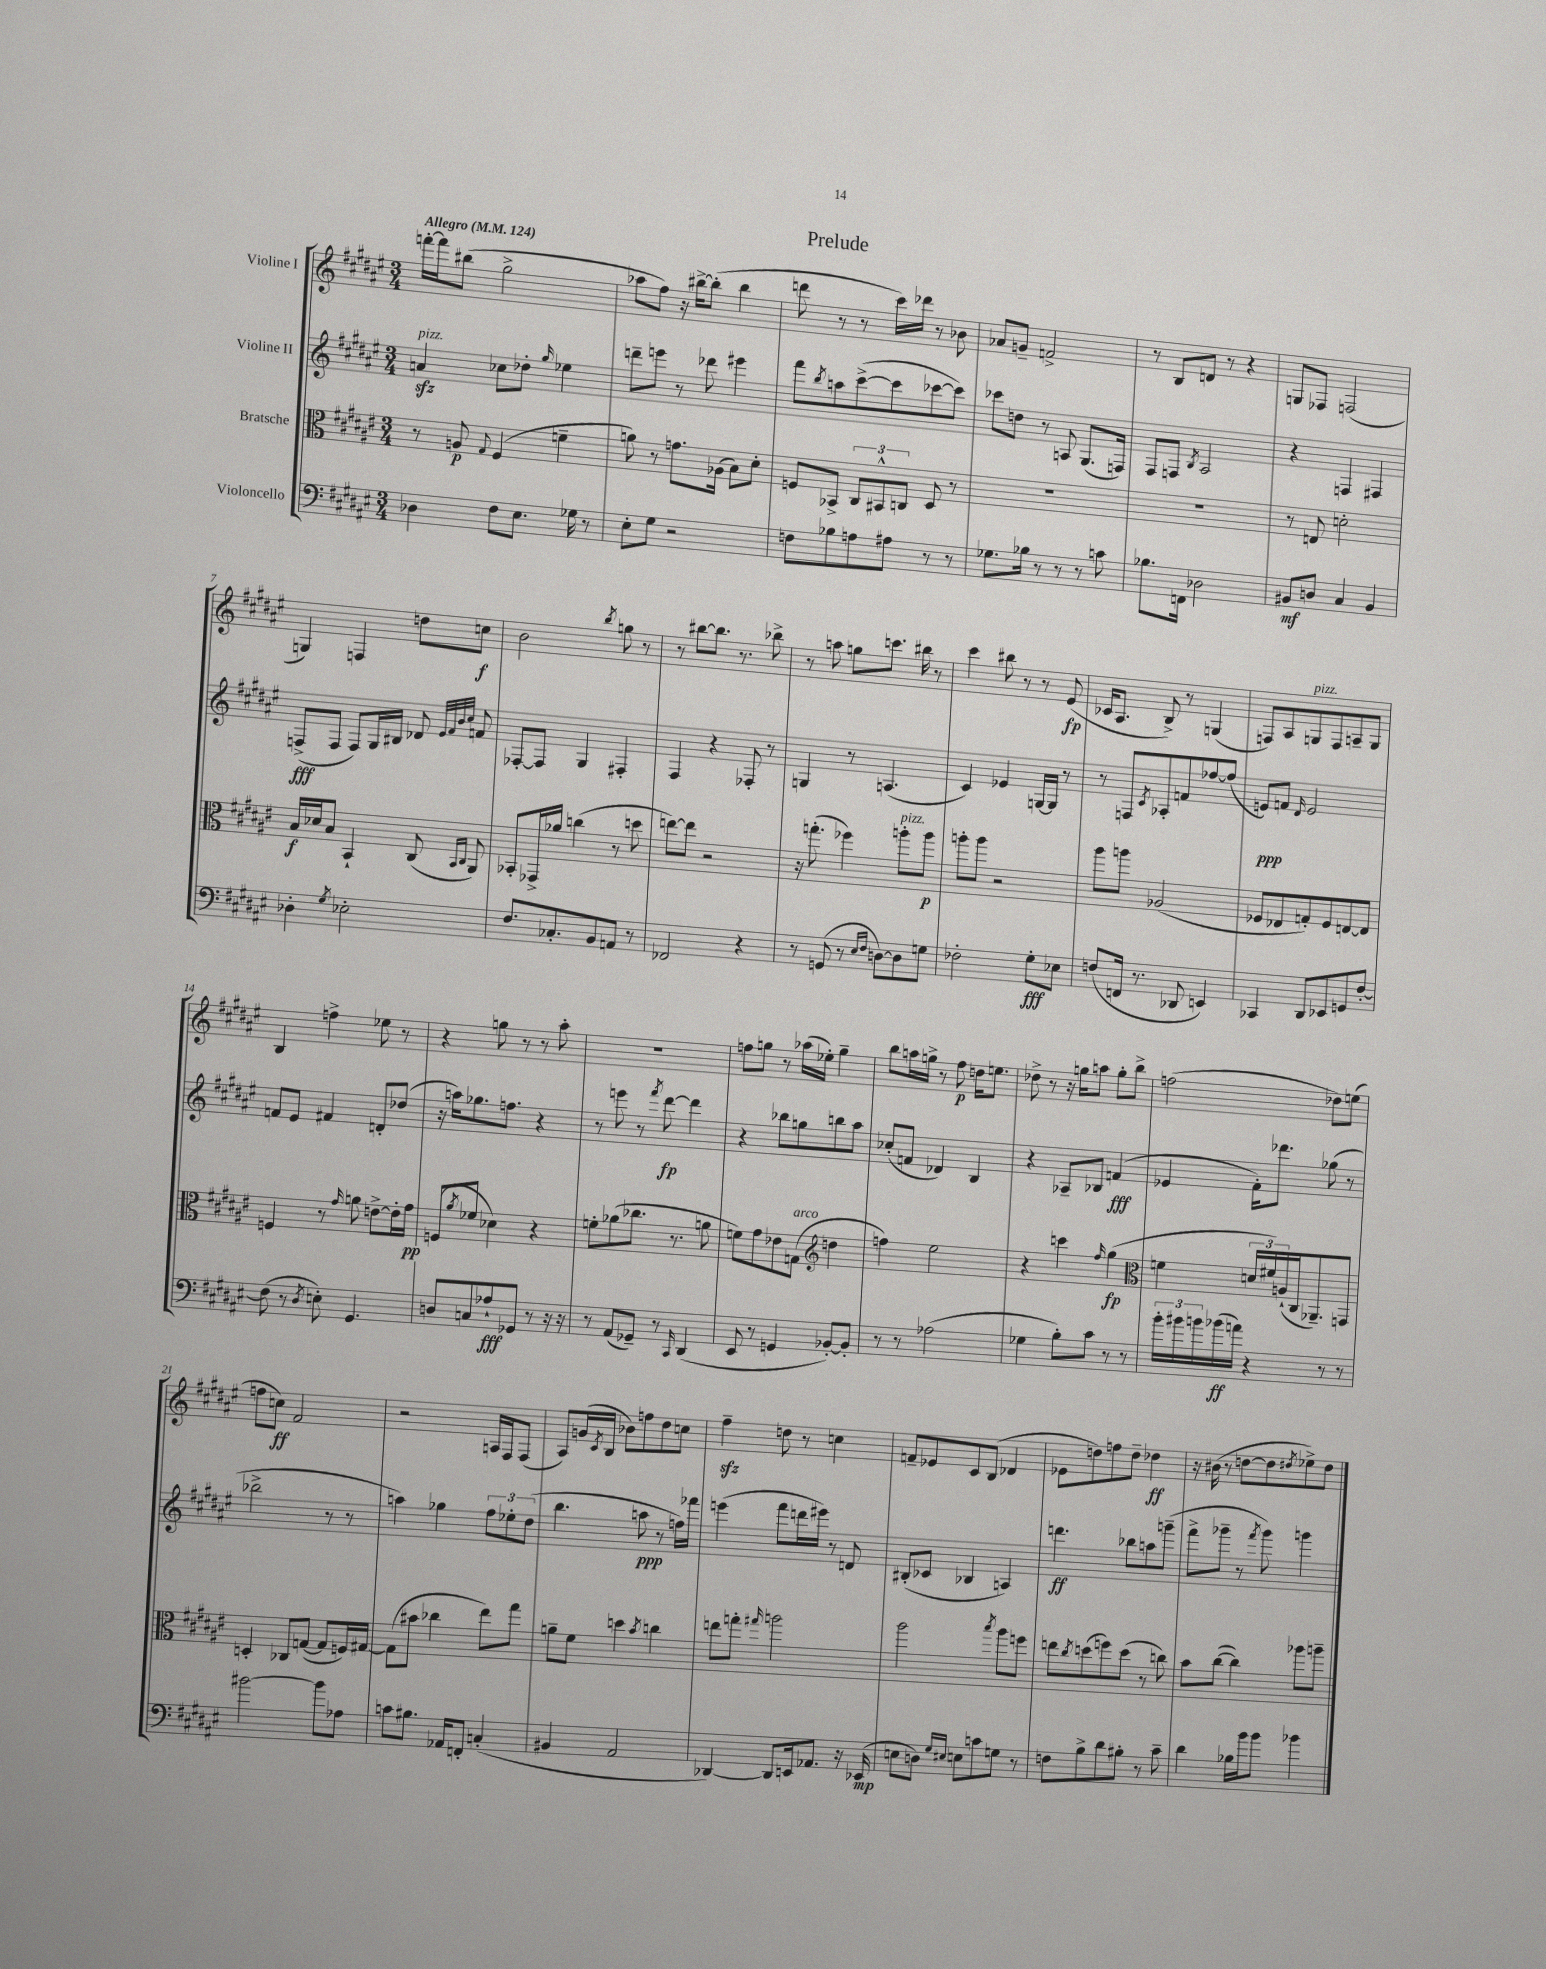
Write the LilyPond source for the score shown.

\header { title = "Prelude" }
<<
\new StaffGroup <<
\new Staff = "s0" \with { instrumentName = "Violine I" } {
    \clef treble \key fis \major \numericTimeSignature \time 3/4 \tempo "Allegro" 4 = 124
    f'''16~-. f'''16 bis''8( gis''2-> |
    aes''8 fis''8) r16 bis''16~-> bis''8-.( bis''4 |
    d'''8 r8 r8 cis'''16) des'''16 r8 bes'8 |
    aes'8 g'8-- f'2-> |
    r8 b8 d'8 r8 r4 |
    g8 fes8 f2( |
    g4) f4 d''8 c''8\f |
    b'2 \acciaccatura { b''8 } g''8 r8 |
    r8 bis''8~ bis''8. r8. bes''8-> |
    r8 a''8 g''8 c'''8. bis''16 r8 |
    cis'''4 bis''8 r8 r8 eis'8\fp( |
    ces'16 ais8. b8->) r8 g4( |
    f8) ais8 g8^\markup { \italic "pizz." } f8 a8-- g8 |
    b4 f''4-> ees''8 r8 |
    r4 g''8 r8 r8 ais''8-. |
    R2. |
    f''8 g''8 r8 aes''16( ees''16-.) g''4-- |
    b''8 a''16 g''16-> r8 fis''8\p d''16 e''8. |
    des''8-> r8 r16 g''16 a''8 g''8-. b''8-> |
    f''2( des''8) e''8( |
    f''8 c''8\ff) fis'2 |
    r2 a16 fis16 fis8( |
    ais8) g'16( \acciaccatura { cis'8 } b16 bes'8) f''8 dis''8 c''8 |
    fis''4--\sfz d''8 r8 c''4 |
    f'8-- ees'8 cis'8 b8( des'4 |
    ees'8 d''8) f''8 d''8-- des''4\ff |
    r16 bis'16( r8 d''8~ d''8 \acciaccatura { dis''8 } ees''8->) dis''8 \bar "|." |
}
\new Staff = "s1" \with { instrumentName = "Violine II" } {
    \clef treble \key fis \major \numericTimeSignature \time 3/4
    a'4\sfz^\markup { \italic "pizz." } ces''8 des''8-. \grace { gis''16 } ees''4 |
    d'''8-- e'''8 r8 des'''8 eis'''4 |
    fis'''8 \acciaccatura { b''8 } a''8 cis'''8~->( cis'''8 ces'''8~ ces'''8) |
    ces'''8 d''8 r8 a8 gis8.( f16) |
    fis8 f8 \acciaccatura { b8 } ais2 |
    r4 f4 fis4 |
    f8->\fff( f8 f8) gis16 bis16 des'8 \grace { eis'32 fis'32 b'32 cis''32 } f'8 |
    fes8~-. fes8 gis4 fis4-. |
    fis4 r4 fes8-. r8 |
    g4 r8 a4.( |
    cis'4) ees'4 g16~ g16 r8 |
    r8 f8 \acciaccatura { cis'8 } aes8-. f'8 fes''8~ fes''8( |
    e'8\ppp) f'8 \grace { dis'16 } e'2 |
    f'8 eis'8 fis'4 d'8-. des''8( |
    r16 a''16) ges''8. f''8. r4 |
    r8 e'''8 r8 \acciaccatura { fis'''8 } dis'''8~\fp dis'''4 |
    r4 bes''8 g''8 b''8 ais''8 |
    ces''8-.( f'8 des'4) b4 |
    r4 aes8-- bes8 f'4\fff( |
    ees'4 fis'16-.) des'''8. ges''8( r8 |
    bes''2-> r8 r8 |
    a''4) ges''4 \tuplet 3/2 { fis''8 ees''8-. dis''8( } |
    b''4. a''8\ppp r8 f''16) fes'''16 |
    e'''4( fis'''8 d'''16 eis'''16) r8 d'8 |
    bis8-.( ces'8 bes4 a4) |
    d'''4.\ff bes''8 a''8 g'''8--( |
    fis'''8-> ges'''8-- r8 \acciaccatura { fis'''8 } ges'''8) g'''4 \bar "|." |
}
\new Staff = "s2" \with { instrumentName = "Bratsche" } {
    \clef alto \key fis \major \numericTimeSignature \time 3/4
    r8 a8\p \appoggiatura { gis8 } fis4( f'4-- |
    a'8) r8 g'8. aes16( b8) dis'8-. |
    f8 bes,8-> \tuplet 3/2 { cis8 bis,8-^ c8 } dis8 r8 |
    R2. |
    R2. |
    r8 e8 d'2-. |
    b16\f des'16 b8 b,4-! cis8( \grace { b,16 cis16 } ais,8) |
    bes,8-. ges,16-> aes'16 c''4( r8 d''8 |
    e''8~) e''8 r2 |
    r16 g''8.-.( fes''4) a''8-.^\markup { \italic "pizz." } a''8\p |
    a''8-. a''8 r2 |
    ais''8 a''8 aes2( |
    fes8 ees8 g8-.) fes8 e8~ e8 |
    f4 r8 \grace { gis'16 } a'8 e'8~-> e'16-. gis'16\pp |
    f8( \acciaccatura { ais'8 } fes'8 des'4) r4 |
    f'8-. aes'8( ces''8. r8. a'8 |
    f'8) gis'8 ees'8 g8^\markup { \italic "arco" }( \clef treble d''4 |
    f''4) eis''2 |
    r4 c'''4 \grace { fis''16 } gis''4\fp( |
    \clef alto f'4 \tuplet 3/2 { d'16 fis'16) a16-!( } cis16 aes,8.--) g,8 |
    d4-. ces8 g8~( g8 f16) gis16~ |
    gis8( bis'8 ces''4 eis''8) gis''8 |
    a'8-- fis'8 d''4 \acciaccatura { b'8 } c''4 |
    e''8 g''8-. \grace { gis''16 } a''2 |
    ais''2 \acciaccatura { b''8 } ais''8 f''8 |
    e''8 \acciaccatura { cis''8 } d''8( f''8) d''8( r8 c''8) |
    b'8 cis''8~( cis''4) aes''8 a''8-- \bar "|." |
}
\new Staff = "s3" \with { instrumentName = "Violoncello" } {
    \clef bass \key fis \major \numericTimeSignature \time 3/4
    des4 fis8 eis8. ges16 r8 |
    eis8-. gis8 r2 |
    f8 bes8 a8 ais8 r8 r8 |
    ges8. bes16 r8 r8 r8 c'8 |
    bes8. f,16 des2 |
    bis,8\mf d8 cis4 bis,4 |
    des4-. \acciaccatura { gis8 } ees2-. |
    fis8. ces8.-. b,8 a,8 r8 |
    fes,2 r4 |
    r8 g,8( r8 \grace { eis16 fis16 } d8~) d8 g8 |
    fes2-. gis8-.\fff ees8 |
    f8( f,16 r8. des,8 e,4) |
    ces,4 dis,8 ees,8 g,8 fis8~-. |
    fis8( r8 \acciaccatura { dis8 } e8-.) gis,4. |
    d8 c8 aes8-!\fff ges,8 r8 r16 r16 |
    r8 ais,8( ges,8--) r8 \grace { cis,16 } dis,4( |
    eis,8 r8 g,4 bes,8~-.) bes,8-. |
    r8 r8 aes2( |
    ges4 b8-.) cis'8 r8 r8 |
    \tuplet 3/2 { b'16-. bis'16 b'16 } bes'16\ff( a'16) r4 r8 r8 |
    bis'2~ bis'8 aes8 |
    c'8 bis8. aes,16 f,8-. c4-.( |
    bis,4 ais,2 |
    des,4~) des,8 e,16 aes,8. r16 ees,16\mp( |
    e8 d8) \grace { gis16 eis16 } e8 c'8 g8 r8 |
    f8 b8-> dis'8 bis8-. r8 cis'8-- |
    dis'4 bes16 b'16 b'8 bes'4 \bar "|." |
}
>>
>>
